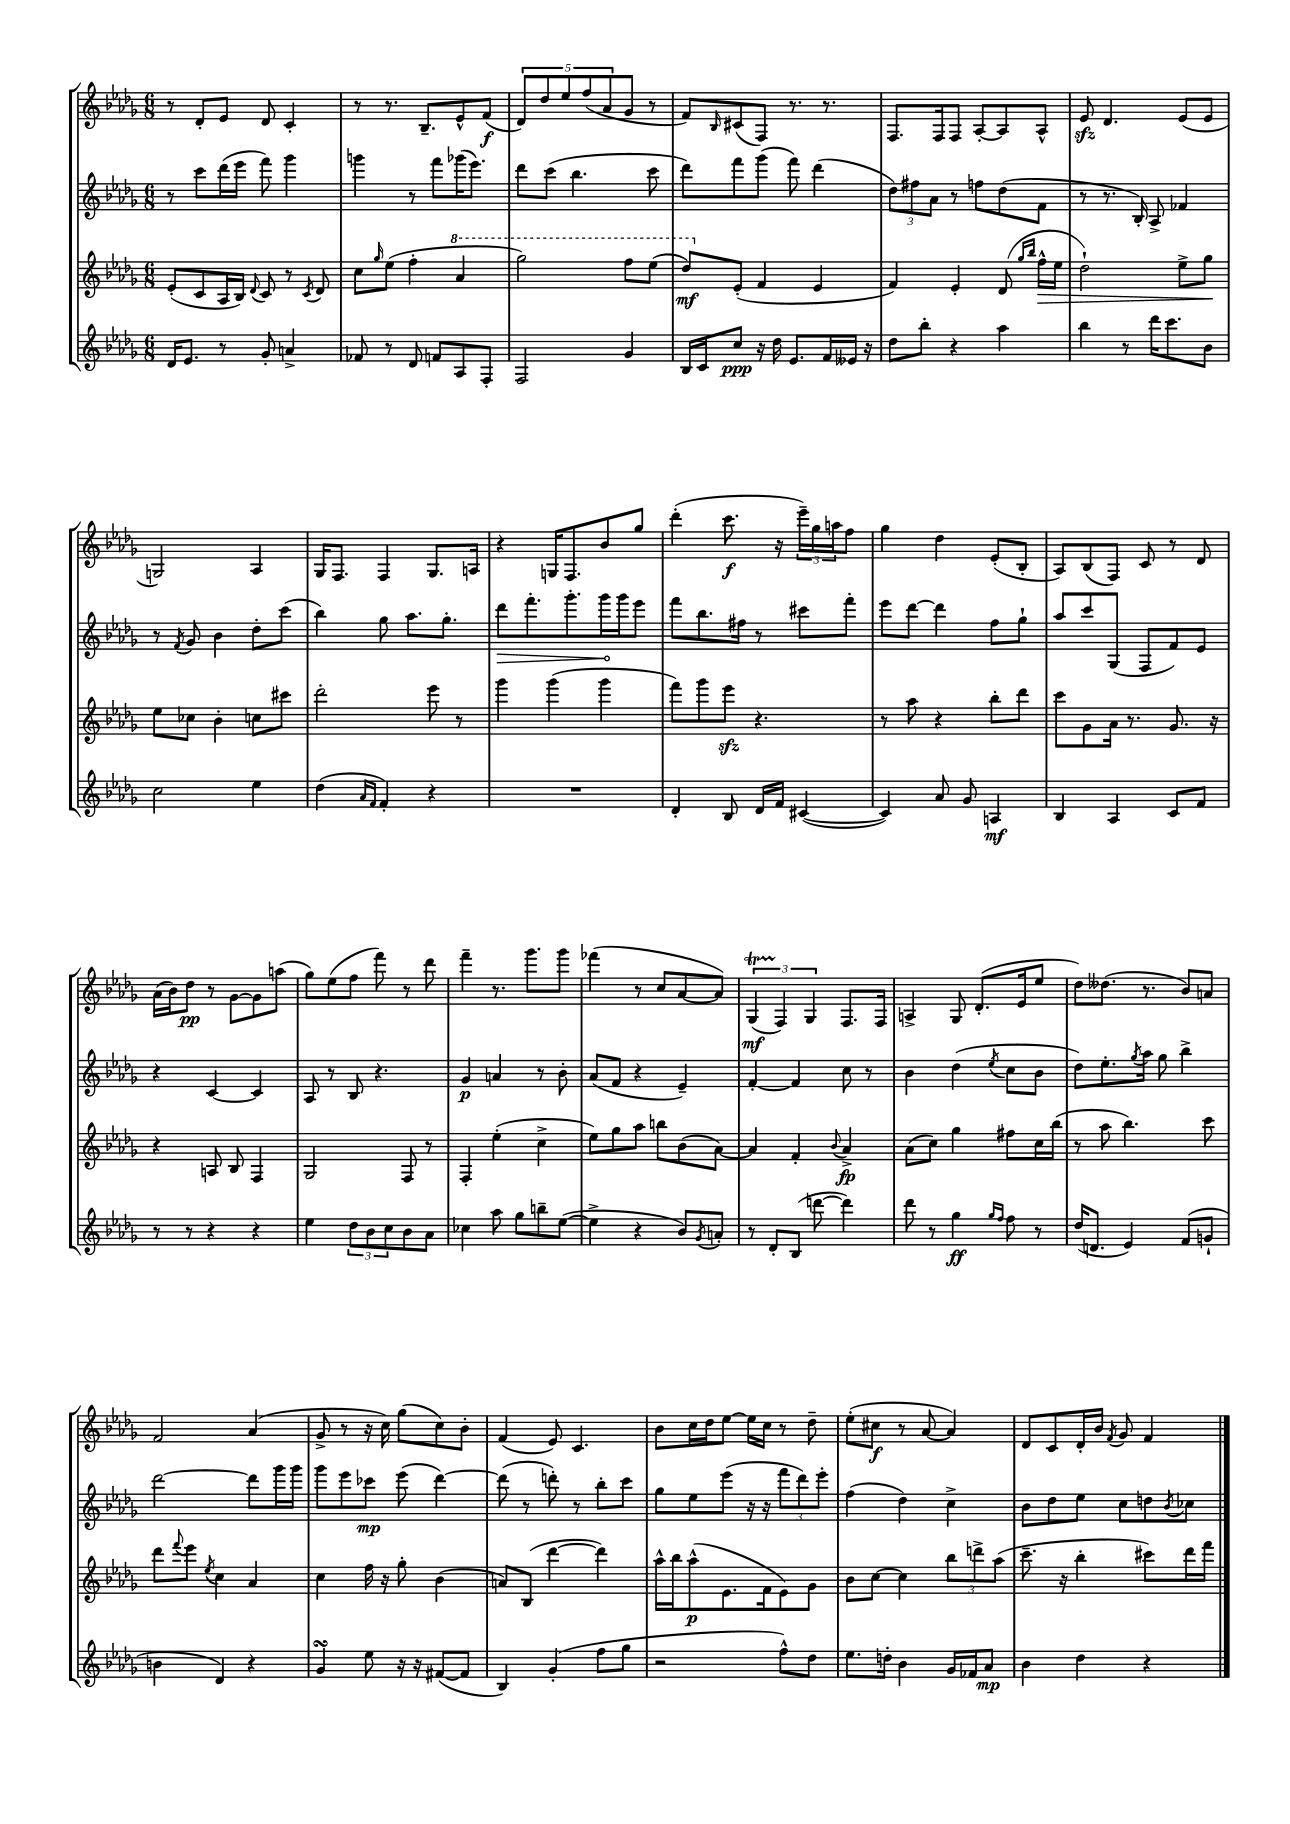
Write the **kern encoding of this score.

**kern	**kern	**kern	**kern
*staff4	*staff3	*staff2	*staff1
*clefG2	*clefG2	*clefG2	*clefG2
*k[b-e-a-d-g-]	*k[b-e-a-d-g-]	*k[b-e-a-d-g-]	*k[b-e-a-d-g-]
*M6/8	*M6/8	*M6/8	*M6/8
16d-	(8e-'	8r	8r
8.e-	.	.	.
.	8c	8ccc	8d-'
8r	16A-	(16ddd-	8e-
.	16B-)	16eee-	.
.	8qqd-	.	.
8g-'	8c	8fff)	8d-
4a^	8r	4ggg-	4c'
.	8qc	.	.
.	8d-	.	.
=	=	=	=
8f-	8cc	4ggg	8r
.	16qqgg-	.	.
8r	(8ee-	.	8.r
8d-	4ff'	8r	.
.	.	.	8.B-~
8f	.	8fff	.
8A-	4aa-	(16ggg-	8e-^^
.	.	8.eee-)	.
8F'	.	.	(8f
=	=	=	=
2F	2ggg-)	8ddd-	10d-)
.	.	.	10dd-
.	.	(8ccc	.
.	.	.	10ee-
.	.	4.bb-	.
.	.	.	(10ff
.	.	.	10a-
4g-	8fff	.	8g-
.	(8eee-	8ccc	8r
=	=	=	=
16B-	8ddd-)	8ddd-)	8f)
16c	.	.	.
.	.	.	16qqB-
8cc	(8e-'	8fff	(8c#
16r	4f	(8ggg-	8F)
16dd-	.	.	.
8.e-	.	8fff)	8.r
.	4e-	(4ddd-	.
16f	.	.	8.r
16e--	.	.	.
16r	.	.	.
=	=	=	=
8dd-	4f)	12dd-)	8.F
.	.	12ff#	.
8bb-'	.	.	.
.	.	12a-	.
.	.	.	16F
4r	4e-'	8r	8F
.	.	8ff	[8A-'
4aa-	(8d-	(8dd-	8A-]
.	16qqgg-	.	.
.	16qqbb-	.	.
.	16ff^^	8f	8A-^^
.	16ee-	.	.
=	=	=	=
4bb-	2dd-`)	8r	8e-
.	.	8.r	4.d-
8r	.	.	.
.	.	16B-')	.
16ddd-	.	8A-^	.
8.ccc	.	.	.
.	8ee-^	4f-	(8e-
8b-	8gg-	.	8e-
=	=	=	=
2cc	8ee-	8r	2G)
.	.	8qf	.
.	8cc-	8g-	.
.	4b-'	4b-	.
4ee-	8cc	8dd-'	4A-
.	8ccc#	(8ccc	.
=	=	=	=
(4dd-	2ddd-'	4bb-)	16G-
.	.	.	8.F
16qqa-	.	.	.
16qqf	.	.	.
4f')	.	8gg-	4F
.	.	8.aa-	.
4r	8eee-	.	8.G-
.	.	8.gg-'	.
.	8r	.	.
.	.	.	16A
=	=	=	=
2.r	4ggg-	8ddd-	4r
.	.	8.fff'	.
.	(4ggg-	.	16G
.	.	8.ggg-'	8.F
.	4ggg-	16ggg-	8b-
.	.	16ggg-	.
.	.	8eee-	8gg-
=	=	=	=
4d-'	8fff)	8fff	(4ddd-'
.	8ggg-	8.bb-	.
8B-	8eee-	.	8.ccc
.	.	16ff#	.
16d-	4.r	8r	.
16f	.	.	16r
([4c#	.	8ccc#	24eee-~)
.	.	.	24gg-
.	.	.	24aa
.	.	8fff'	8ff
=	=	=	=
4c#])	8r	8eee-	4gg-
.	8aa-	[8ddd-	.
8a-	4r	4ddd-]	4dd-
8g-	.	.	.
4A	8bb-'	8ff	(8e-'
.	8ddd-	8gg-`	8B-'
=	=	=	=
4B-	8ccc	8aa-	8A-)
.	8g-	8ccc	(8B-
4A-	16a-	(8G-	8F)
.	8.r	.	.
.	.	8F	8c
8c	8.g-	8f)	8r
8f	.	8e-	8d-
.	16r	.	.
=	=	=	=
8r	4r	4r	(16a-
.	.	.	16b-)
8r	.	.	8dd-
4r	8A	[4c	8r
.	8B-	.	[8g-
4r	4F	4c]	8g-]
.	.	.	(8aa
=	=	=	=
4ee-	2G-	8A-	8gg-)
.	.	8r	(8ee-
12dd-	.	8B-	8ff
12b-	.	.	.
.	.	4.r	8fff)
12cc	.	.	.
8b-	8F	.	8r
8a-	8r	.	8ddd-
=	=	=	=
4cc-	4F'	4g-	4fff~
8aa-	(4ee-'	4a	8.r
8gg-	.	.	.
.	.	.	8.ggg-
8bb~	4cc^	8r	.
([8ee-	.	8b-'	8ggg-
=	=	=	=
4ee-^]	8ee-)	(8a-	(4fff-
.	8gg-	8f	.
4r	8aa-	4r	8r
.	8bb	.	8cc
8b-)	(8b-	4e-~)	[8a-
8qg-	.	.	.
8a'	[8a-)	.	8a-])
=	=	=	=
8r	4a-]	[4f'	(6G-
8d-'	.	.	.
.	.	.	6F)
(8B-	4f'	4f]	.
.	.	.	6G-
[8ddd	.	.	.
.	8qqb-	.	.
4ddd])	4a-^	8cc	8.F
.	.	8r	.
.	.	.	16F
=	=	=	=
8ddd-	(8a-	4b-	4A^
8r	8cc)	.	.
4gg-	4gg-	(4dd-	8G-
.	.	.	(8.d-'
16qqgg-	.	.	.
16qqff	.	8qee-	.
8ff	8ff#	8cc	.
.	.	.	16e-
8r	16cc	8b-	8ee-
.	(16bb-	.	.
=	=	=	=
(16dd-	8r	8dd-)	8dd-)
8.d	.	.	.
.	8aa-	8.ee-'	(8.dd--
4e-)	4.bb-)	.	.
.	.	8qgg-	.
.	.	16aa-	8.r
.	.	8gg-	.
(8f	.	4bb-^	8b-)
8g`	8ccc	.	8a
=	=	=	=
4b	8ddd-	[2ddd-	2f
.	8qqfff	.	.
.	8eee-	.	.
.	8qee-	.	.
4d-)	4cc	.	.
4r	4a-	8ddd-]	(4a-
.	.	16ggg-	.
.	.	16ggg-	.
=	=	=	=
4g-	4cc	8ggg-	8g-^
.	.	8eee-	8r
8ee-	16ff	8ccc-	16r
.	16r	.	16cc)
16r	8gg-'	(8eee-	(8gg-
16r	.	.	.
([8f#	(4b-	[4ddd-)	8cc)
8f#]	.	.	8b-'
=	=	=	=
4B-)	8a)	(8ddd-]	(4f
.	(8B-	8r	.
(4g-'	[4ddd-	8ddd')	8e-)
.	.	8r	4.c
8ff	4ddd-])	8bb-'	.
8gg-	.	8ccc	.
=	=	=	=
2r	16aa-^^	8gg-	8b-
.	16bb-	.	.
.	(8aa-^^	8ee-	16cc
.	.	.	16dd-
.	8.e-	(8eee-	[8ee-
.	.	16r	16ee-]
.	16f	16r	16cc
8ff^^)	8e-)	12fff	8r
.	.	12ddd-)	.
8dd-	8g-	.	8dd-~
.	.	12eee-'	.
=	=	=	=
8.ee-	8b-	(4ff	(8ee-'
.	[8cc	.	8cc#
16dd'	.	.	.
4b-	4cc]	4dd-)	8r
.	.	.	[8a-
16g-	12bb-	4cc^	4a-])
16f-	.	.	.
.	12ddd^	.	.
8a-	.	.	.
.	(12aa-	.	.
=	=	=	=
4b-	8.ccc~	8b-	8d-
.	.	8dd-	8c
.	16r	.	.
4dd-	4bb-'	8ee-	16d-'
.	.	.	16b-
.	.	.	8qf
.	.	8cc	8g-
4r	8ccc#)	8dd	4f
.	.	8qb-	.
.	16ddd-	8cc-	.
.	16fff	.	.
==	==	==	==
*-	*-	*-	*-
